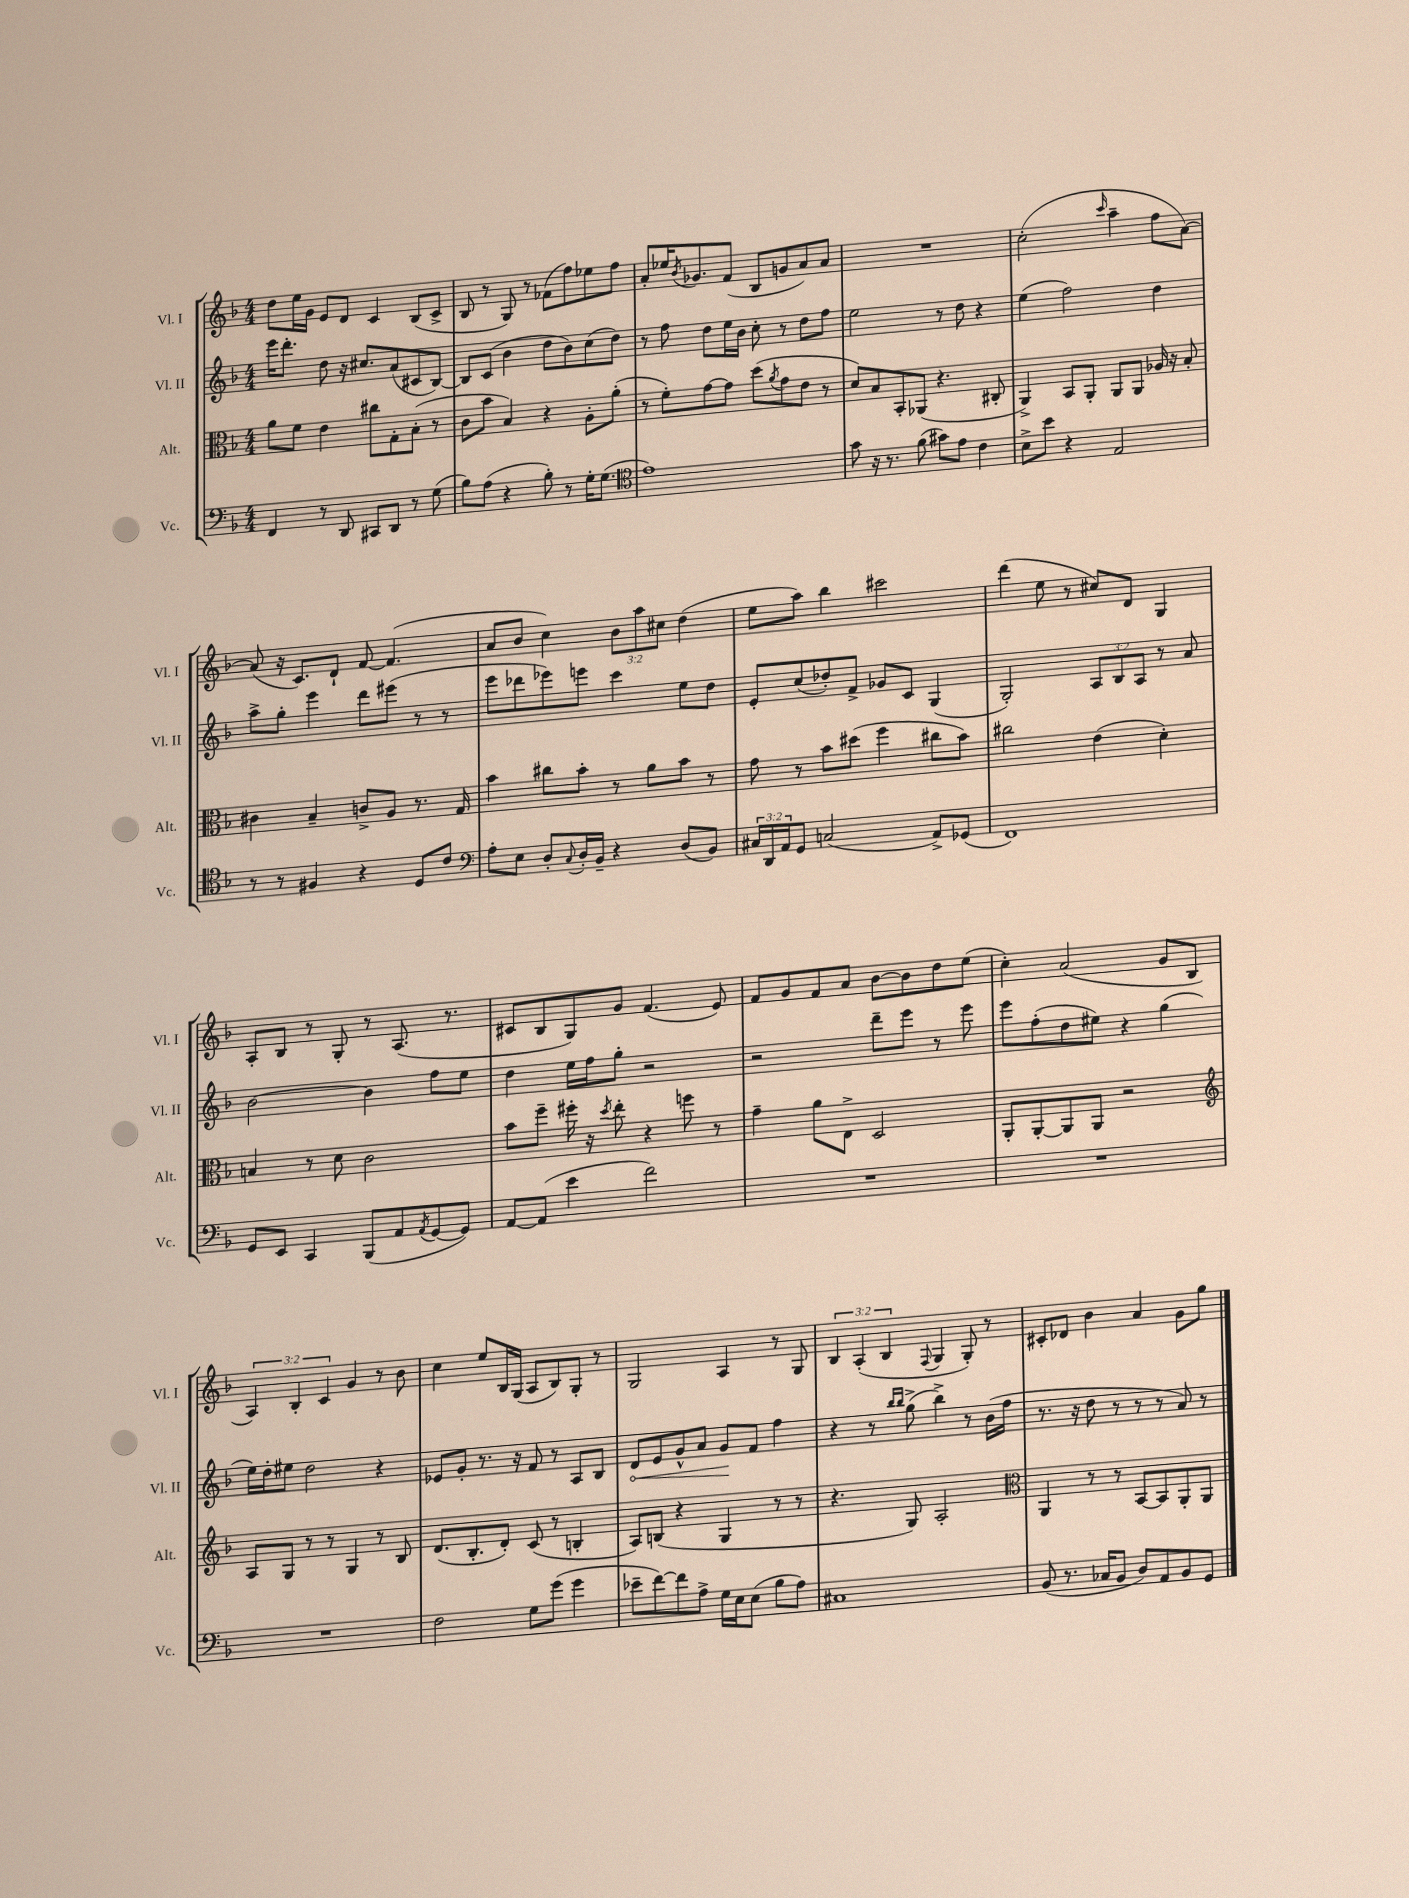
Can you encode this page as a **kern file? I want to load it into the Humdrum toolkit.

**kern	**kern	**kern	**kern
*staff4	*staff3	*staff2	*staff1
*clefF4	*clefC3	*clefG2	*clefG2
*k[b-]	*k[b-]	*k[b-]	*k[b-]
*M4/4	*M4/4	*M4/4	*M4/4
4FF/	8a\L	16eee\LK	8dd\L
.	.	8.ddd'\J	.
.	8f\J	.	16ee\L
.	.	.	16g\JJ
8r	4e\	8dd\	8e/L
8DD/	.	16r	8d/J
.	.	8.cc#/L	.
8CC#/L	8cc#\L	.	4c/
8DD/J	8G'\	(8a/	.
8r	(8B-'\J	8c#/	(8B-/L
(8G\	8r	[8B-/J)	8c^/J
=	=	=	=
8B-\L)	8c\L	8B-/]L	8B-/
(8A\J	8b-\J	(8c/J	8r
4r	4B-/)	4b-\	8G/)
.	.	.	8r
8B-'\)	4r	8dd\L	(8f-\L
8r	.	8b-\)	8ff\)
16G'\LK	8A'\L	(8cc\	8ee-\
(8.G\J	.	.	.
.	(8a'\J	8dd\J)	8ff\J
=	=	=	=
*clefC4	*	*	*
1e)	8r	8r	8a'/L
.	8f'\L)	8ff\	16ee-/K
.	.	.	8qb-/
.	.	.	8.g-/
.	[8g\	8dd\L	.
.	8g\]J	16ee\L	(8f/J
.	.	16b-\JJ	.
.	(8dd\L	8cc'\	8B-/L
.	8qa/	.	.
.	8g\	8r	8g/
.	8e\J	8dd\L	8a/)
.	8r	8ff\J	8a/J
=	=	=	=
8g\	8d/L)	2ee\	1r
16r	8B-/	.	.
8.r	.	.	.
.	8BB-'/	.	.
(8f\	(8AA-/J	.	.
8g#\L)	4.r	8r	.
8e\J	.	8dd\	.
4c\	.	4r	.
.	8C#'/	.	.
=	=	=	=
8B-^\L	4AA^/)	(4ee\	(2cc'\
8b-\J	.	.	.
4r	8BB-/L	2ff\)	.
.	8AA'/J	.	.
.	.	.	16qqccc/
2E/	8AA/L	.	4aa~\
.	8AA/J	.	.
.	16A-/	4dd\	8ff\L
.	16r	.	.
.	8B-'/	.	[8a\J)
=	=	=	=
8r	4c#\	8aa^\L	(8a/]
8r	.	8gg'\J	16r
.	.	.	8.c/L)
4F#/	4B-~/	4eee\	.
.	.	.	8d`/J
4r	8c^/L	8ddd\L	[8f/
.	8A/J	(8eee#\J	(4.f/]
8D/L	8.r	8r	.
8c/J	.	8r	.
.	16G/	.	.
=	=	=	=
*clefF4	*	*	*
8A'\L	4b-\	8eee\L	8a/L
8E\J	.	8ddd-\	8b-/J
8D'/L	8cc#\L	8eee-\)	4cc\)
8qqC/	.	.	.
16D'/L	8b-'\J	8eee\J	.
16BB-~/JJ	.	.	.
4r	8r	4ccc\	12b-\L
.	.	.	12aa\
.	8a\L	.	.
.	.	.	12cc#\J
(8D/L	8b-\J	8ee\L	(4dd\
8BB-/J)	8r	8dd\J	.
=	=	=	=
24C#/LL	8g\	8e'/L	8ee\L
24DD/	.	.	.
24AA/J	.	.	.
8GG/J	8r	(8cc/	8aa\J)
(2C/	8b-\L	8dd-'/)	4bb-\
.	(8dd#\J	8f^/J	.
.	4ff\	8g-/L	2ccc#\
.	.	8c/J	.
8AA^/L)	8cc#\L	(4G/	.
(8GG-/J	8b-\J)	.	.
=	=	=	=
1FF)	2cc#\	2G'/)	(4ddd\
.	.	.	8ee\
.	.	.	8r
.	(4e\	12A/L	8cc#/L)
.	.	12B-/	.
.	.	.	8d/J
.	.	12A/J	.
.	4d'\)	8r	4G/
.	.	8a/	.
=	=	=	=
8GG/L	4B/	[2b-\	8A'/L
8EE/J	.	.	8B-/J
4CC/	8r	.	8r
.	8d\	.	8G'/
(8BBB-/L	2c\	4b-\]	8r
8AA/	.	.	(8.A/
8qAA/	.	.	.
[8GG/	.	8ff\L	.
.	.	.	8.r
8GG/]J)	.	8ee\J	.
=	=	=	=
[8AA/L	8b-\L	4dd\	8c#/L
(8AA/]J	8ff~\J	.	8B-/
4e\	16ff#'\	16ee\LL	8G/)
.	16r	16ff\J	.
.	8qdd/	.	.
.	8ee'\	8gg'\J	8g/J
2f\)	4r	2r	(4.f/
.	8ff\	.	.
.	8r	.	8e/)
=	=	=	=
1r	4g~\	2r	8f/L
.	.	.	8g/
.	8a\L	.	8f/
.	8E^\J	.	8a/J
.	2D/	8ddd~\L	[8b-\L
.	.	8eee\J	8b-\]
.	.	8r	8dd\
.	.	8eee\	(8ee\J
=	=	=	=
1r	8AA'/L	8eee\L	4cc'\)
.	[8AA'/	(8ff'\	.
.	8AA/]	8dd\	(2a/
.	8AA/J	8ee#\J)	.
.	2r	4r	.
.	.	(4gg\	8g/L
.	.	.	8B-/J
=	=	=	=
*	*clefG2	*	*
1r	8A/L	16ee\LL)	6A/)
.	.	16dd'\J	.
.	8G/J	8ee#\J	.
.	.	.	6B-'/
.	8r	2dd\	.
.	.	.	6c/
.	8r	.	.
.	4G/	.	4g/
.	8r	4r	8r
.	8B-/	.	8b-\
=	=	=	=
2F\	(8.d/L	8e-/L	4cc\
.	.	8g'/J	.
.	8.B-'/	.	.
.	.	8.r	8ee/L
.	8d'/J)	.	16B-/L
.	.	16r	(16G/JJ
8G\L	(8c/	8f/	8A/L
(8g\J	8r	8r	8B-/)
4g\	4B'/	8A/L	8G'/J
.	.	8B-/J	8r
=	=	=	=
8e-~\L	8A/L)	8d/L	2G/
[8f\)	(8B/J	8e/	.
8f\]	4r	8g^^/	.
8A^\J	.	8a/J	.
16G\LL	4G/	8g/L	4A/
16E\J	.	.	.
(8E\J	.	8f/J	.
8B-\L	8r	4ff\	8r
8A\J)	8r	.	8G/
=	=	=	=
1C#	4.r	4r	6B-/
.	.	.	(6A'/
.	.	8r	.
.	.	.	6B-/
.	.	16qqbb-/LL	.
.	.	16qqbb-/JJ	.
.	8G/)	(8gg^\	.
.	.	.	8qqF/
.	2A'/	4bb-^\)	4G/
.	.	8r	8G'/)
.	.	(16b-\LL	8r
.	.	16ff\JJ	.
=	=	=	=
*	*clefC3	*	*
(8BB-/	4AA/	8.r	8c#'/L
8.r	.	.	8d-/J
.	.	16r	.
.	8r	8dd\	4b-\
16C-/LK	.	.	.
8BB-/J	8r	8r	.
8D/L)	[8BB-/L	8r	4a/
8AA/	8BB-/]	8r	.
8BB-/	8AA'/	8a/)	8g\L
8GG/J	8AA/J	8r	8gg\J
==	==	==	==
*-	*-	*-	*-
